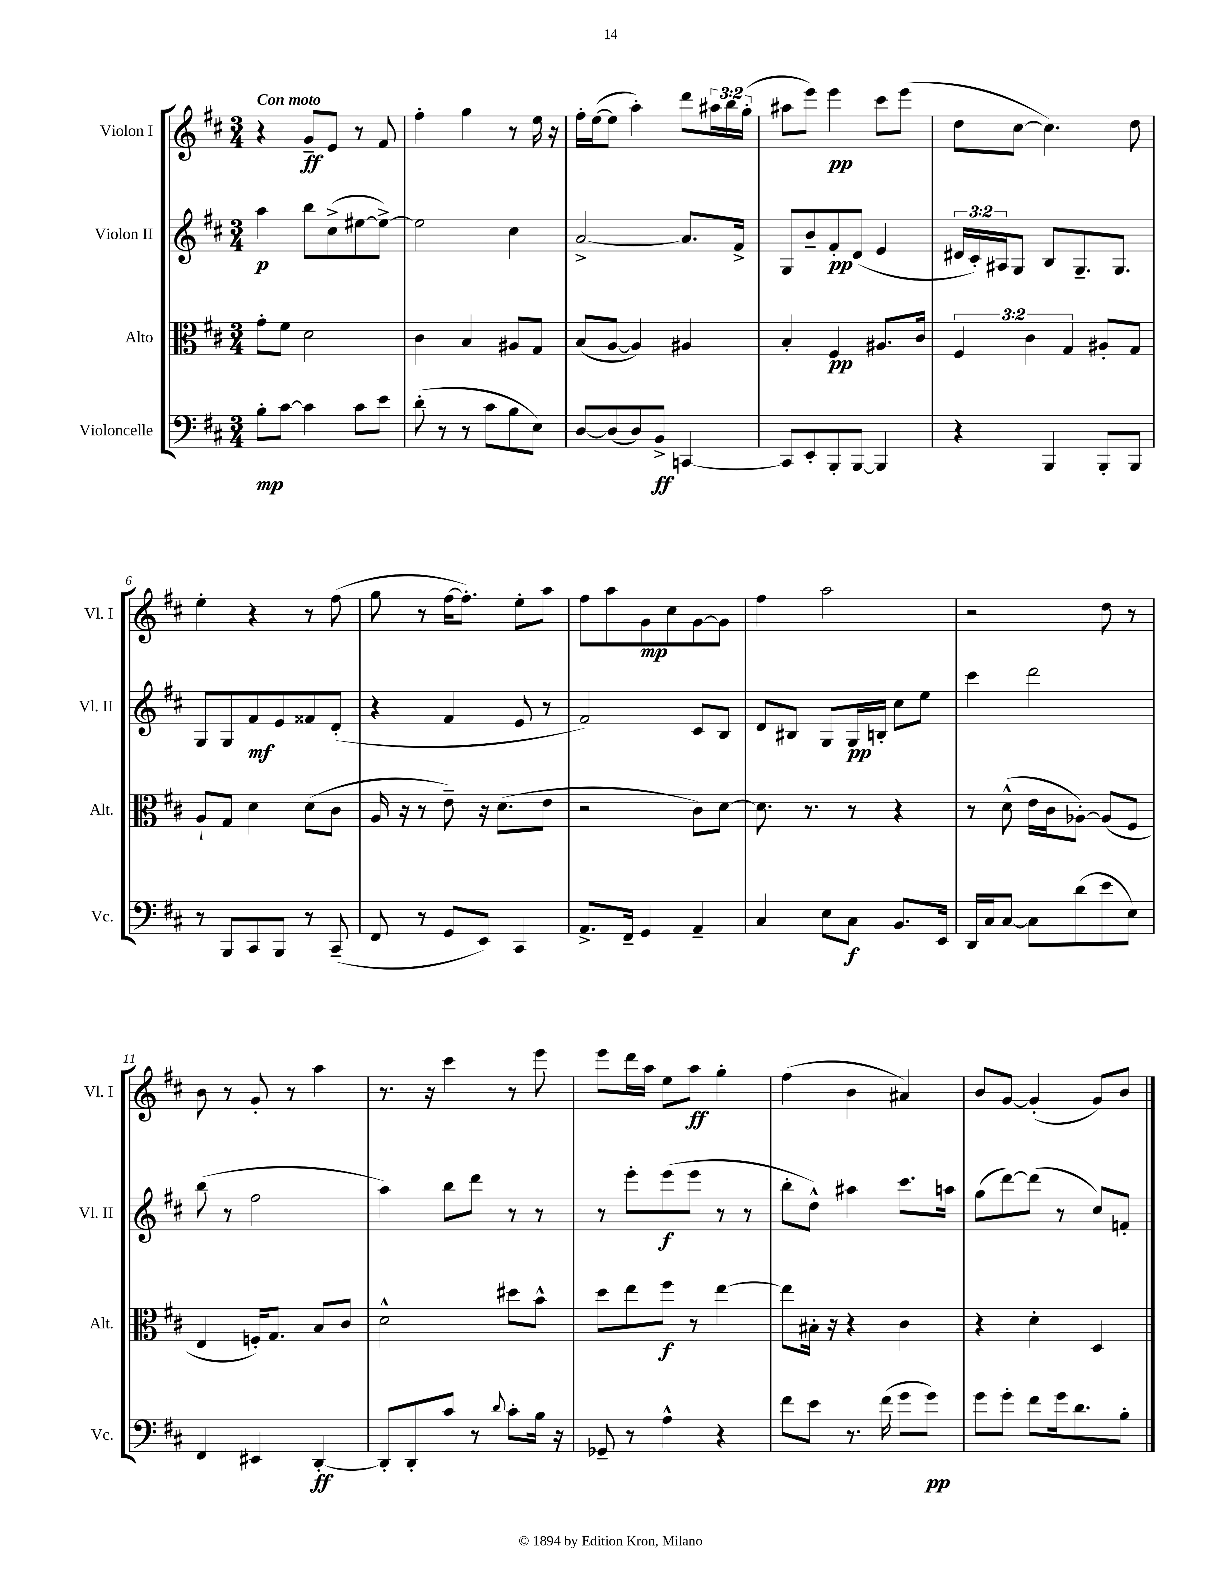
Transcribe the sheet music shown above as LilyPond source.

<<
\new StaffGroup <<
\new Staff = "s0" \with { instrumentName = "Violon I" shortInstrumentName = "Vl. I" } {
    \clef treble \key d \major \numericTimeSignature \time 3/4 \override Staff.TupletNumber.text = #tuplet-number::calc-fraction-text \tempo "Con moto"
    r4 g'8--\ff e'8 r8 fis'8 |
    fis''4-. g''4 r8 e''16 r16 |
    fis''16-. e''16~( e''8 a''4-.) d'''8 \tuplet 3/2 { ais''16 b''16 g''16-.( } |
    ais''8 e'''8) e'''4\pp cis'''8 e'''8( |
    d''8 cis''8~ cis''4.) d''8 |
    e''4-. r4 r8 fis''8( |
    g''8 r8 fis''16~ fis''8.-.) e''8-. a''8 |
    fis''8 a''8 g'8\mp cis''8 g'8~ g'8 |
    fis''4 a''2 |
    r2 d''8 r8 |
    b'8 r8 g'8-. r8 a''4 |
    r8. r16 cis'''4 r8 e'''8 |
    e'''8 d'''16 a''16 e''8 a''8\ff g''4-. |
    fis''4( b'4 ais'4) |
    b'8 g'8~ g'4-.( g'8) b'8 \bar "|." |
}
\new Staff = "s1" \with { instrumentName = "Violon II" shortInstrumentName = "Vl. II" } {
    \clef treble \key d \major \numericTimeSignature \time 3/4 \override Staff.TupletNumber.text = #tuplet-number::calc-fraction-text
    a''4\p b''8 cis''8->( eis''8~ eis''8~->) |
    eis''2 cis''4 |
    a'2~-> a'8. fis'16-> |
    g8 b'8-- fis'8-.\pp d'8( e'4 |
    \tuplet 3/2 { dis'16 cis'16-.) ais16 } g8 b8 g8.-- g8. |
    g8 g8 fis'8\mf e'8 fisis'8 d'8-.( |
    r4 fis'4 e'8 r8 |
    fis'2) cis'8 b8 |
    d'8 bis8 g8 g16\pp b16-. cis''8 e''8 |
    cis'''4 d'''2 |
    b''8( r8 fis''2 |
    a''4) b''8 d'''8 r8 r8 |
    r8 e'''8-. e'''8\f( e'''8 r8 r8 |
    b''8-. d''8-^) ais''4 cis'''8. a''16 |
    g''8( d'''8~) d'''8( r8 cis''8) f'8-. \bar "|." |
}
\new Staff = "s2" \with { instrumentName = "Alto" shortInstrumentName = "Alt." } {
    \clef alto \key d \major \numericTimeSignature \time 3/4 \override Staff.TupletNumber.text = #tuplet-number::calc-fraction-text
    g'8-. fis'8 d'2 |
    cis'4 b4 ais8 g8 |
    b8( a8~ a4) ais4 |
    b4-. fis4\pp ais8. cis'16 |
    \tuplet 3/2 { fis4 cis'4 g4 } ais8-. g8 |
    a8-! g8 d'4 d'8( cis'8 |
    a16 r16 r8 e'8--) r16 d'8.( e'8 |
    r2 cis'8) d'8~ |
    d'8. r8. r8 r4 |
    r8 d'8-^( e'16 cis'16 aes8~-.) aes8( fis8 |
    e4 f16-.) g8. b8 cis'8 |
    d'2-^ dis''8 b'8-^ |
    d''8 e''8 fis''8\f r8 e''4~ |
    e''8 bis16-. r16 r4 cis'4 |
    r4 d'4-. d4 \bar "|." |
}
\new Staff = "s3" \with { instrumentName = "Violoncelle" shortInstrumentName = "Vc." } {
    \clef bass \key d \major \numericTimeSignature \time 3/4
    b8-.\mp cis'8~ cis'4 cis'8 e'8 |
    d'8-.( r8 r8 cis'8 b8 e8) |
    d8~ d8( d8) b,8->\ff c,4~ |
    c,8 e,8-. b,,8-. b,,8~ b,,4 |
    r4 b,,4 b,,8-. b,,8 |
    r8 b,,8 cis,8 b,,8 r8 cis,8--( |
    fis,8 r8 g,8 e,8) cis,4 |
    a,8.-> fis,16-- g,4 a,4-- |
    cis4 e8 cis8\f b,8. e,16 |
    d,16 cis16 cis8~ cis8 d'8( e'8 e8) |
    fis,4 eis,4 d,4~-.\ff |
    d,8-. d,8-. cis'8 r8 \appoggiatura { d'8 } cis'8-. b16 r16 |
    ges,8-- r8 a4-^ r4 |
    fis'8 e'8 r8. fis'16( g'8 g'8\pp) |
    g'8 g'8-. fis'8 g'16 d'8. b8-. \bar "|." |
}
>>
>>
